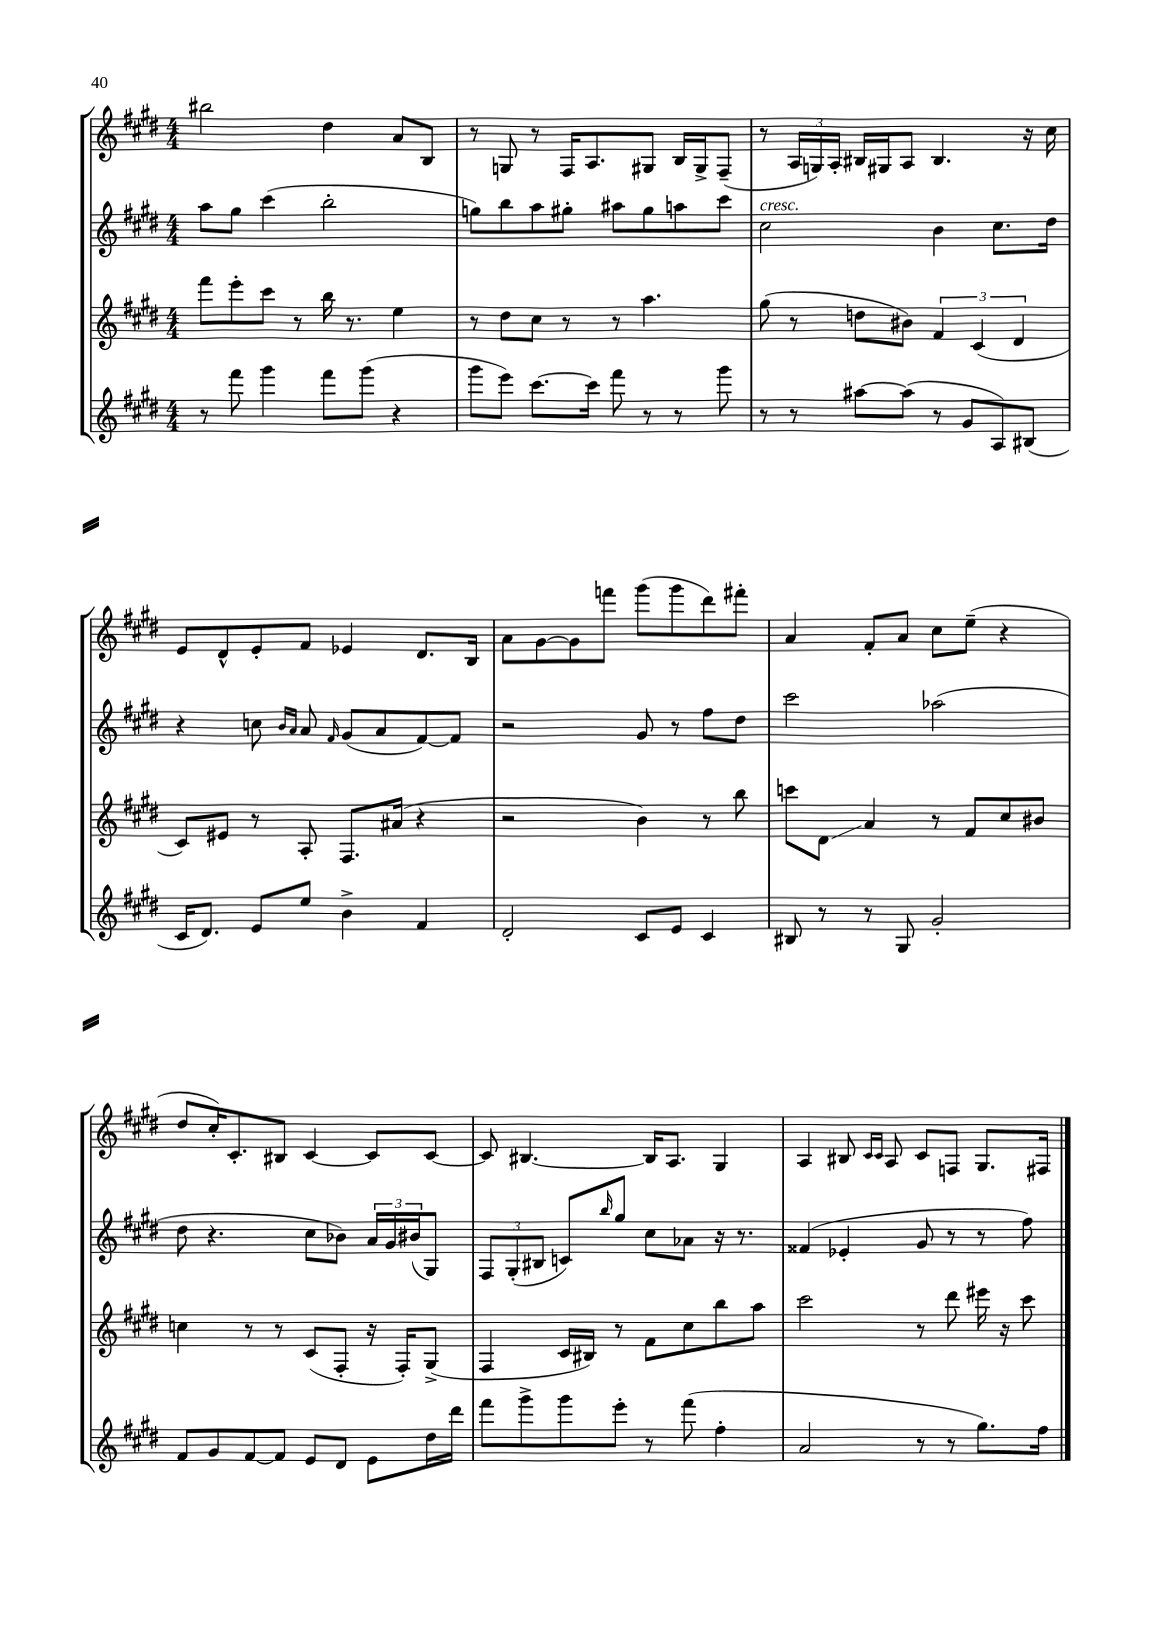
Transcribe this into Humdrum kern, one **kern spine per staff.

**kern	**kern	**kern	**kern
*staff4	*staff3	*staff2	*staff1
*clefG2	*clefG2	*clefG2	*clefG2
*k[f#c#g#d#]	*k[f#c#g#d#]	*k[f#c#g#d#]	*k[f#c#g#d#]
*M4/4	*M4/4	*M4/4	*M4/4
8r	8fff#	8aa	2bb#
8fff#	8eee'	8gg#	.
4ggg#	8ccc#	(4ccc#	.
.	8r	.	.
8fff#	16bb	2bb'	4dd#
.	8.r	.	.
(8ggg#	.	.	.
4r	4ee	.	8a
.	.	.	8B
=	=	=	=
8ggg#	8r	8gg)	8r
8eee)	8dd#	8bb	8G
[8.ccc#	8cc#	8aa	8r
.	8r	8gg#'	16F#
16ccc#]	.	.	8.A
8fff#	8r	8aa#	.
8r	4.aa	8gg#	8G#
8r	.	8aa	16B
.	.	.	16G#^
8ggg#	.	8ccc#	(8F#~
=	=	=	=
8r	(8gg#	2cc#	8r
8r	8r	.	24A
.	.	.	24G)
.	.	.	24A'
[8aa#	8dd	.	16B#
.	.	.	16G#
(8aa#]	8b#)	.	8A
8r	6f#	4b	4.B#
8g#	.	.	.
.	(6c#	.	.
8A)	.	8.cc#	.
.	6d#	.	.
(8B#	.	.	16r
.	.	16dd#	16cc#
=	=	=	=
16c#	8c#)	4r	8e
8.d#)	.	.	.
.	8e#	.	8d#^^
8e	8r	8cc	8e'
.	.	16qqb	.
.	.	16qqa	.
8ee	8A'	8a	8f#
.	.	16qqf#	.
4b^	8.F#	(8g#	4e-
.	.	8a	.
.	(16a#	.	.
4f#	4r	[8f#)	8.d#
.	.	8f#]	.
.	.	.	16B
=	=	=	=
2d#'	2r	2r	8a
.	.	.	[8g#
.	.	.	8g#]
.	.	.	8fff
8c#	4b)	8g#	(8ggg#
8e	.	8r	8ggg#
4c#	8r	8ff#	8ddd#)
.	8bb	8dd#	8fff#'
=	=	=	=
8B#	8ccc	2ccc#	4a
8r	8d#	.	.
8r	4a	.	8f#'
8G#	.	.	8a
2g#'	8r	(2aa-	8cc#
.	8f#	.	(8ee~
.	8cc#	.	4r
.	8b#	.	.
=	=	=	=
8f#	4cc	8dd#	8dd#
8g#	.	4.r	16cc#')
.	.	.	8.c#'
[8f#	8r	.	.
8f#]	8r	.	8B#
8e	(8c#	8cc#	[4c#
8d#	8F#'	8b-)	.
8e	16r	24a	8c#]
.	.	24g#	.
.	16F#')	.	.
.	.	(24b#	.
16dd#	(8G#^	8G#)	[8c#
16ddd#	.	.	.
=	=	=	=
8fff#	4F#	12F#	8c#]
.	.	(12G#'	.
8ggg#^	.	.	[4.B#
.	.	12B#	.
8ggg#	16c#	8c)	.
.	16B#)	.	.
.	.	16qqbb	.
8eee'	8r	8gg#	.
8r	8f#	8cc#	16B#]
.	.	.	8.A
(8fff#	8cc#	8a-	.
4ff#'	8bb	16r	4G#
.	.	8.r	.
.	8aa	.	.
=	=	=	=
2a	2ccc#	(4f##	4A
.	.	4e-'	8B#
.	.	.	16qqc#
.	.	.	16qqc#
.	.	.	8A
8r	8r	8g#	8c#
8r	8ddd#	8r	8F
8.gg#)	16eee#	8r	8.G#
.	16r	.	.
.	8ccc#	8ff#)	.
16ff#	.	.	16F#
==	==	==	==
*-	*-	*-	*-
